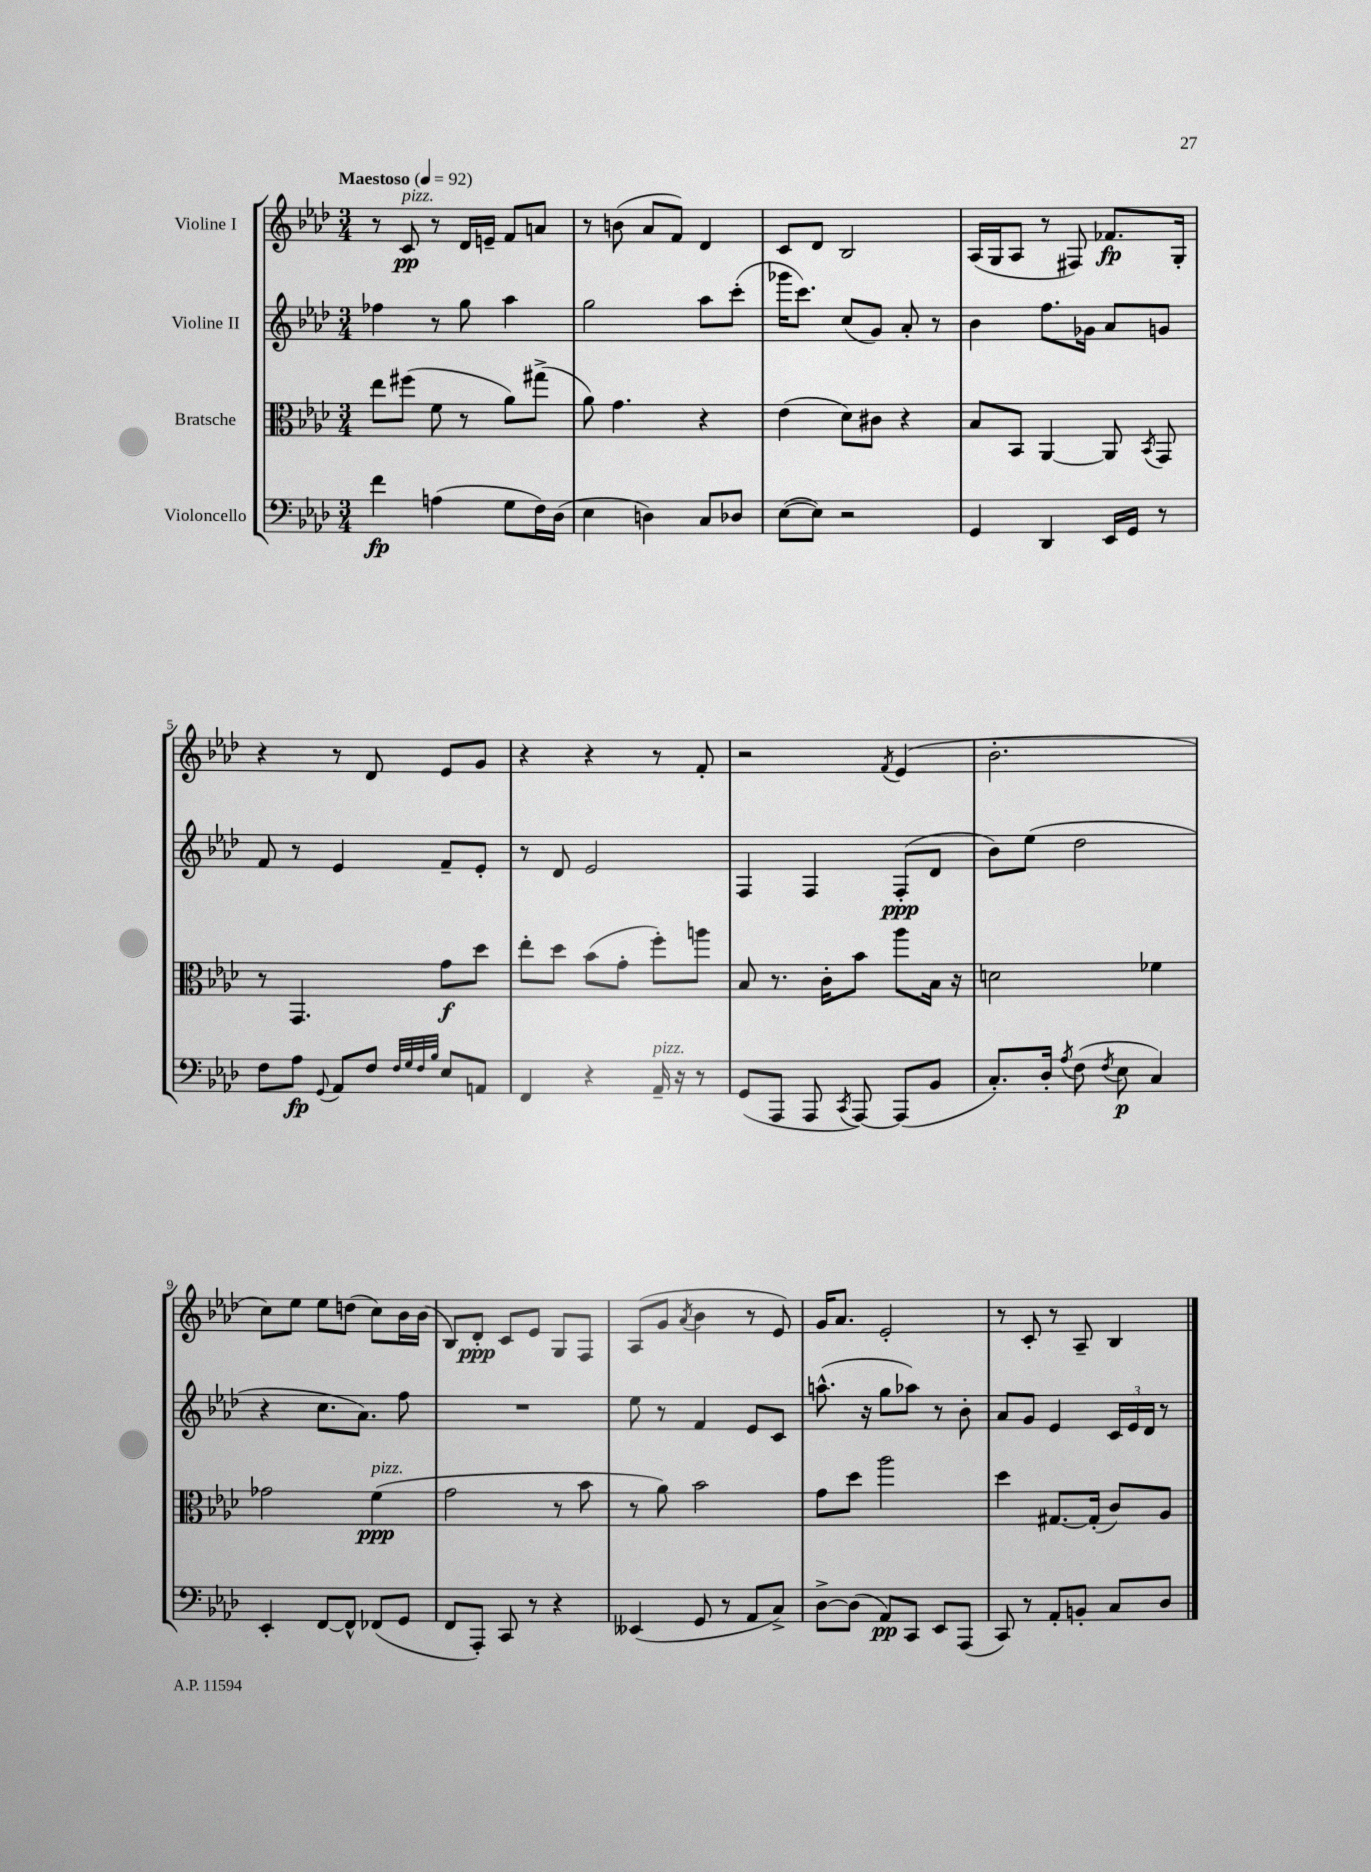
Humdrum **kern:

**kern	**kern	**kern	**kern
*staff4	*staff3	*staff2	*staff1
*clefF4	*clefC3	*clefG2	*clefG2
*k[b-e-a-d-]	*k[b-e-a-d-]	*k[b-e-a-d-]	*k[b-e-a-d-]
*M3/4	*M3/4	*M3/4	*M3/4
*MM92	*MM92	*MM92	*MM92
4f	8ee-	4ff-	8r
.	(8ff#	.	8c
(4A	8f	8r	8r
.	8r	8gg	16d-
.	.	.	16e~
8G	8a-)	4aa-	8f
16F)	(8gg#^	.	8a
(16D-	.	.	.
=	=	=	=
4E-	8a-)	2gg	8r
.	4.g	.	(8b
4D)	.	.	8a-
.	.	.	8f)
8C	4r	8aa-	4d-
8D-	.	(8ccc'	.
=	=	=	=
([8E-	(4e-	16ggg-	8c
.	.	8.ccc)	.
8E-])	.	.	8d-
2r	8d-)	(8cc	2B-
.	8c#	8g)	.
.	4r	8a-'	.
.	.	8r	.
=	=	=	=
4GG	8B-	4b-	(16A-
.	.	.	16G
.	8BB-	.	8A-
4DD-	[4AA-	8.ff	8r
.	.	.	8F#)
.	.	16g-	.
16EE-	8AA-]	8a-	8.f-
16GG	.	.	.
.	8qBB-	.	.
8r	8GG	8g	.
.	.	.	16G'
=	=	=	=
8F	8r	8f	4r
8A-	4.GG	8r	.
8qqGG	.	.	.
8AA-	.	4e-	8r
8F	.	.	8d-
32qqF	.	.	.
32qqG	.	.	.
32qqF	.	.	.
32qqB-	.	.	.
8E-	8g	8f~	8e-
8AA	8dd-	8e-'	8g
=	=	=	=
4FF	8ee-'	8r	4r
.	8dd-	8d-	.
4r	(8b-	2e-	4r
.	8g'	.	.
16AA-~	8ff')	.	8r
16r	.	.	.
8r	8aa	.	8f'
=	=	=	=
(8GG	8B-	4F	2r
8AAA-	8.r	.	.
8AAA-	.	4F	.
.	16c'	.	.
8qCC	.	.	.
[8AAA-)	8b-	.	.
.	.	.	8qf
(8AAA-]	8aa-	(8F'	(4e-
8BB-	16B-	8d-	.
.	16r	.	.
=	=	=	=
8.C')	2d	8b-)	2.b-'
.	.	(8ee-	.
16D-'	.	.	.
8qA-	.	.	.
(8F	.	2dd-	.
8qF	.	.	.
8E-	.	.	.
4C)	4f-	.	.
=	=	=	=
4EE-'	2g-	4r	8cc)
.	.	.	8ee-
[8FF	.	8.cc	8ee-
8FF^^]	.	.	(8dd
.	.	8.a-)	.
(8FF-	(4f	.	8cc)
8GG	.	8ff	16b-
.	.	.	(16b-
=	=	=	=
8FF	2g	2.r	8B-)
8AAA-')	.	.	8d-'
8CC	.	.	8c
8r	.	.	8e-
4r	8r	.	8G
.	8b-	.	8F
=	=	=	=
(4EE--	8r	8ee-	(8A-
.	8a-)	8r	8g
.	.	.	8qa-
8GG	2b-	4f	4b-
8r	.	.	.
8AA-	.	8e-	8r
8C^)	.	8c	8e-)
=	=	=	=
[8D-^	8g	(8.aa^^	16g
.	.	.	8.a-
(8D-]	8dd-	.	.
.	.	16r	.
8AA-)	2aa-	8gg	2e-'
8CC	.	8aa-)	.
8EE-	.	8r	.
(8AAA-	.	8b-'	.
=	=	=	=
8CC)	4dd-	8a-	8r
8r	.	8g	8c'
8AA-'	[8.G#	4e-	8r
8BB'	.	.	8A-~
.	(16G#']	.	.
8C	8c)	24c	4B-
.	.	24e-	.
.	.	24d-	.
8D-	8A-	8r	.
==	==	==	==
*-	*-	*-	*-
